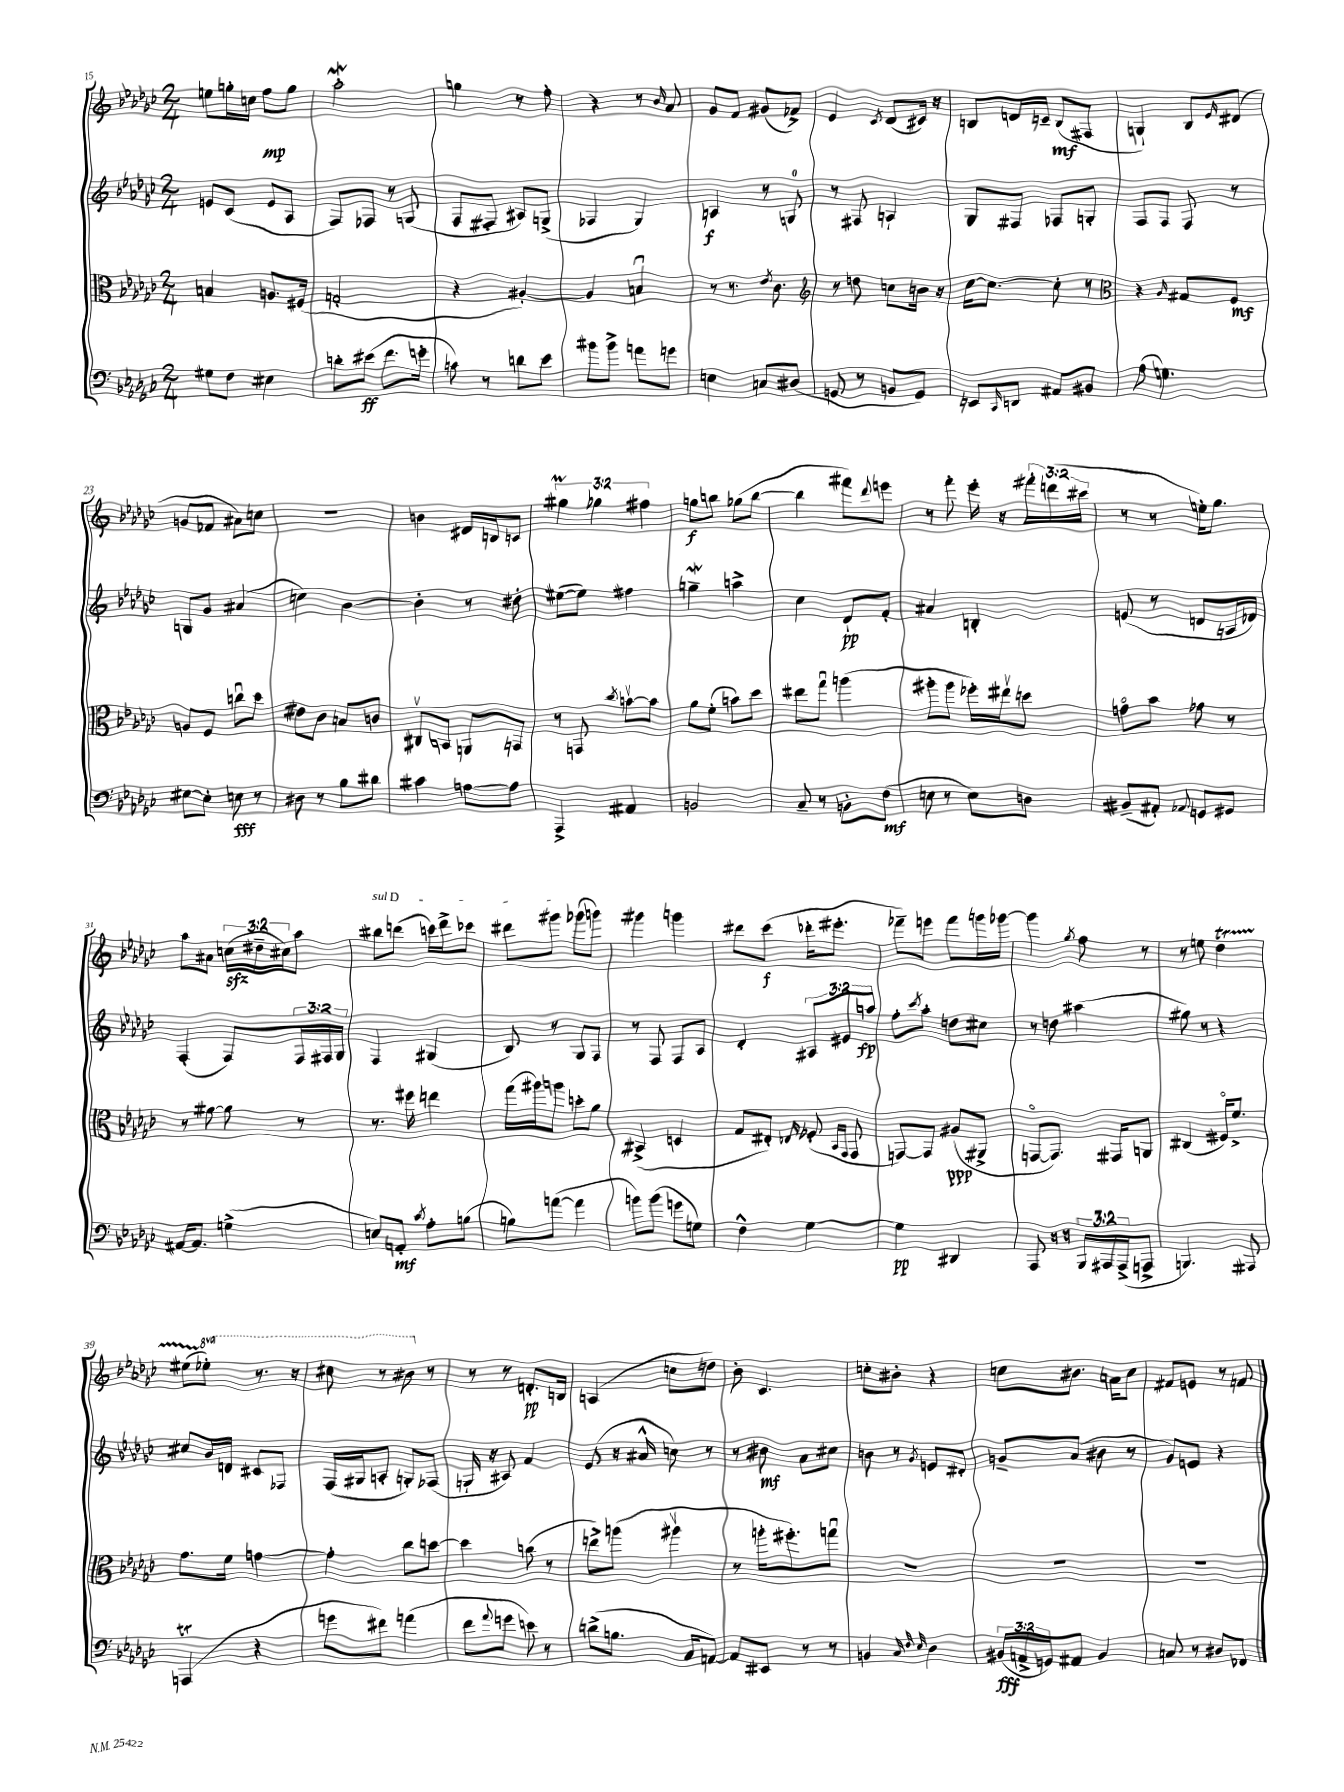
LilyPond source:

<<
\new StaffGroup <<
\new Staff = "s0" {
    \clef treble \key ges \major \numericTimeSignature \time 2/4 \override Staff.TupletNumber.text = #tuplet-number::calc-fraction-text \set Staff.ottavationMarkups = #ottavation-simple-ordinals
    e''8 g''16-. c''16 f''8\mp g''8 |
    aes''2-.\mordent |
    g''4 r8 f''8-. |
    r4 r8 \grace { bes'16 } aes'8 |
    ges'8 f'8 gis'8( fes'8->) |
    ees'4 \acciaccatura { ces'8 } des'8( cis'16) r16 |
    b8 d'16 c'16-- b8\mf( fis8 |
    g4-!) bes8 \grace { ees'16 } dis'8( |
    g'8 fes'8 ais'8) c''8 |
    R2 |
    b'4 dis'16 b16 c'8 |
    \tuplet 3/2 { gis''4\prall ges''4 fis''4 } |
    g''8\f b''8 ges''8( b''8~ |
    b''4 fis'''8) \appoggiatura { des'''8 } e'''8 |
    r8 f'''8-. ees'''16-. r16 \tuplet 3/2 { fis'''16-. d'''16( cis'''16 } |
    r8 r8 e''16-.) ges''8. |
    aes''8 ais'8 \tuplet 3/2 { c''16\sfz( dis''16-- cis''16) } aes''8 |
    \once \override TextSpanner.bound-details.left.text = \markup { \italic "sul D" } bis''8\startTextSpan d'''8( c'''16) d'''16-> ces'''8 |
    dis'''8 gis'''8 ges'''8( g'''8\stopTextSpan) |
    gis'''4 g'''4 |
    dis'''8 ces'''8\f( des'''16-. eis'''8.-. |
    fes'''8--) e'''8 fes'''8 g'''16 ges'''16~ |
    ges'''4 \acciaccatura { ges''8 } f''8 r8 |
    r8 e''8 des''4\startTrillSpan |
    eis''8( \ottava #1 ees'''!8-.\stopTrillSpan) r8. r16 |
    cis'''8 r8 bis''8 \ottava #0 r8 |
    r8 r8 d'8.-.\pp b16 |
    a4( c''8 d''8) |
    bes'8-. ces'4. |
    c''8-. bis'8-. r4 |
    c''8 bis'8. a'16 c''8 |
    fis'8 e'8 r8 f'8 \bar "|." |
}
\new Staff = "s1" {
    \clef treble \key ges \major \numericTimeSignature \time 2/4 \override Staff.TupletNumber.text = #tuplet-number::calc-fraction-text
    e'8 ces'8( e'8 aes8 |
    f8) fes8 r8 g8( |
    f8 fis8-. ais8) g8->( |
    fes4 ges4) |
    a4\f r8 g8-0 |
    r8 fis8 a4-! |
    ges8 fis8 fes8 g8-. |
    f8 f8 f8 r8 |
    g8 ges'8 ais'4( |
    c''4) bes'4~ |
    bes'4-. r8 dis''8-. |
    eis''8~( eis''8) fis''4 |
    g''4--\mordent a''4-> |
    ces''4 des'8-!\pp f'8-. |
    ais'4 b4-. |
    e'8( r8 d'8 a16 des'16) |
    f4-.( f8) \tuplet 3/2 { f16 fis16 ges16 } |
    f4 gis4( |
    bes8) r8 ges8 f8 |
    r8 f8 f8 aes8 |
    des'4-. \tuplet 3/2 { ais8 eis'8 a''8\fp } |
    f''8-. \acciaccatura { ces'''8 } aes''8-. d''8 cis''8 |
    r8 d''8 ais''4( |
    gis''8) r8 r4 |
    cis''8 bes'16 d'16 cis'8 fes8 |
    f16( gis16 a8-. g8-.) fes8( |
    g16-! r16 ais8) f'4 |
    ees'8( r16 ais'16-^ c''8) r8 |
    r8 bis'8\mf aes'8 cis''8 |
    b'8 r8 \acciaccatura { ges'8 } e'8 dis'8-. |
    g'8-- aes'8( bis'8 r8 |
    ges'8) e'8 r4 \bar "|." |
}
\new Staff = "s2" {
    \clef alto \key ges \major \numericTimeSignature \time 2/4
    b4 a8. fis16( |
    g2-. |
    r4 ais4~-.) |
    ais4 b4\downbow |
    r8 r8. \acciaccatura { ees'8 } ces'8. |
    \clef treble r8 d''8 c''8 b'16 r16 |
    ces''16~ ces''8.~ ces''8-. r8 |
    \clef alto r4 \grace { aes16 } gis8 f8\mf |
    a8 f8 c''8\downbow des''8 |
    eis'8 ces'8 b8 c'8 |
    cis8\upbow b,8 a,8 g,8 |
    r8 g,8 \acciaccatura { ces''8 } b'8~\upbow b'8 |
    aes'8 f'8-.( b'8) des''8 |
    eis''8 ges''8\downbow a''4( |
    ais''8-. ais''8 fes''16-.) eis''16\upbow d''8 |
    g'8\flageolet bes'8 ges'8 r8 |
    r8 ais'8~ ais'8 r8 |
    r8. fis''16 e''4 |
    ges''16( ais''16) a''8 d''8-. aes'8 |
    bis,4->( d4 |
    ges8 eis8-.) \grace { ees16 } fes8-.( \grace { bes,16 ges,16 } ges,8 |
    g,8~) g,8 ais8\ppp( ais,8-> |
    g,8~\flageolet g,8.) gis,16 a,8 |
    cis4( fis16\flageolet) f'8.-> |
    ges'8. f'16 g'4~ |
    g'4-. ces''8 d''8~ |
    d''4 c''8( r8 |
    e''8->) a''8( ais''4\upbow |
    r8 a''16-. fis''8.-.) g''8\downbow |
    R2 |
    R2 |
    R2 \bar "|." |
}
\new Staff = "s3" {
    \clef bass \key ges \major \numericTimeSignature \time 2/4 \override Staff.TupletNumber.text = #tuplet-number::calc-fraction-text
    gis8 f8 eis4 |
    d'8-. eis'8\ff( f'8. g'16-. |
    c'8) r8 d'8 ees'8 |
    bis'8 bis'8-> a'8 g'8 |
    e4 c8 dis8( |
    g,8 r8 b,8 g,8) |
    e,8 \grace { ces,16 } d,8 ais,8 bis,8 |
    aes8( g4.) |
    eis8~ eis8-. e8\fff r8 |
    dis8 r8 bes8 dis'8 |
    cis'4 a8~ a8 |
    aes,,4-> ais,4 |
    b,2 |
    ces8-- r8 b,8-. f8\mf( |
    e8 r8 e8) d8 |
    bis,8--( ais,8-.) \appoggiatura { aes,8 } g,8 gis,8 |
    ais,16~ ais,8. g4->( |
    e8) a,8-.\mf \acciaccatura { ces'8 } aes8-. b8( |
    b8) a'8~( a'4 |
    b'8) b'8( g'8 g8) |
    f4-^ ges4~ |
    ges4\pp dis,4 |
    aes,,8 r16 r16 \tuplet 3/2 { bes,,16 ais,,16 ais,,16->( } a,,8-> |
    b,,4.) ais,,8 |
    a,,4\trill( r4 |
    g'8 fis'8) a'4( |
    f'8 \appoggiatura { aes'8 } g'8 e'8) r8 |
    d'8->( b8. ces16 a,8~) |
    a,8 eis,8 r8 r8 |
    b,4 \grace { ces32 f32 ees32 } des4 |
    \tuplet 3/2 { bis,16\fff( a,16-> g,16) } ais,8 bis,4 |
    c8 r8 dis8 fes,8 \bar "|." |
}
>>
>>
\layout { \context { \Score currentBarNumber = #15 } }
